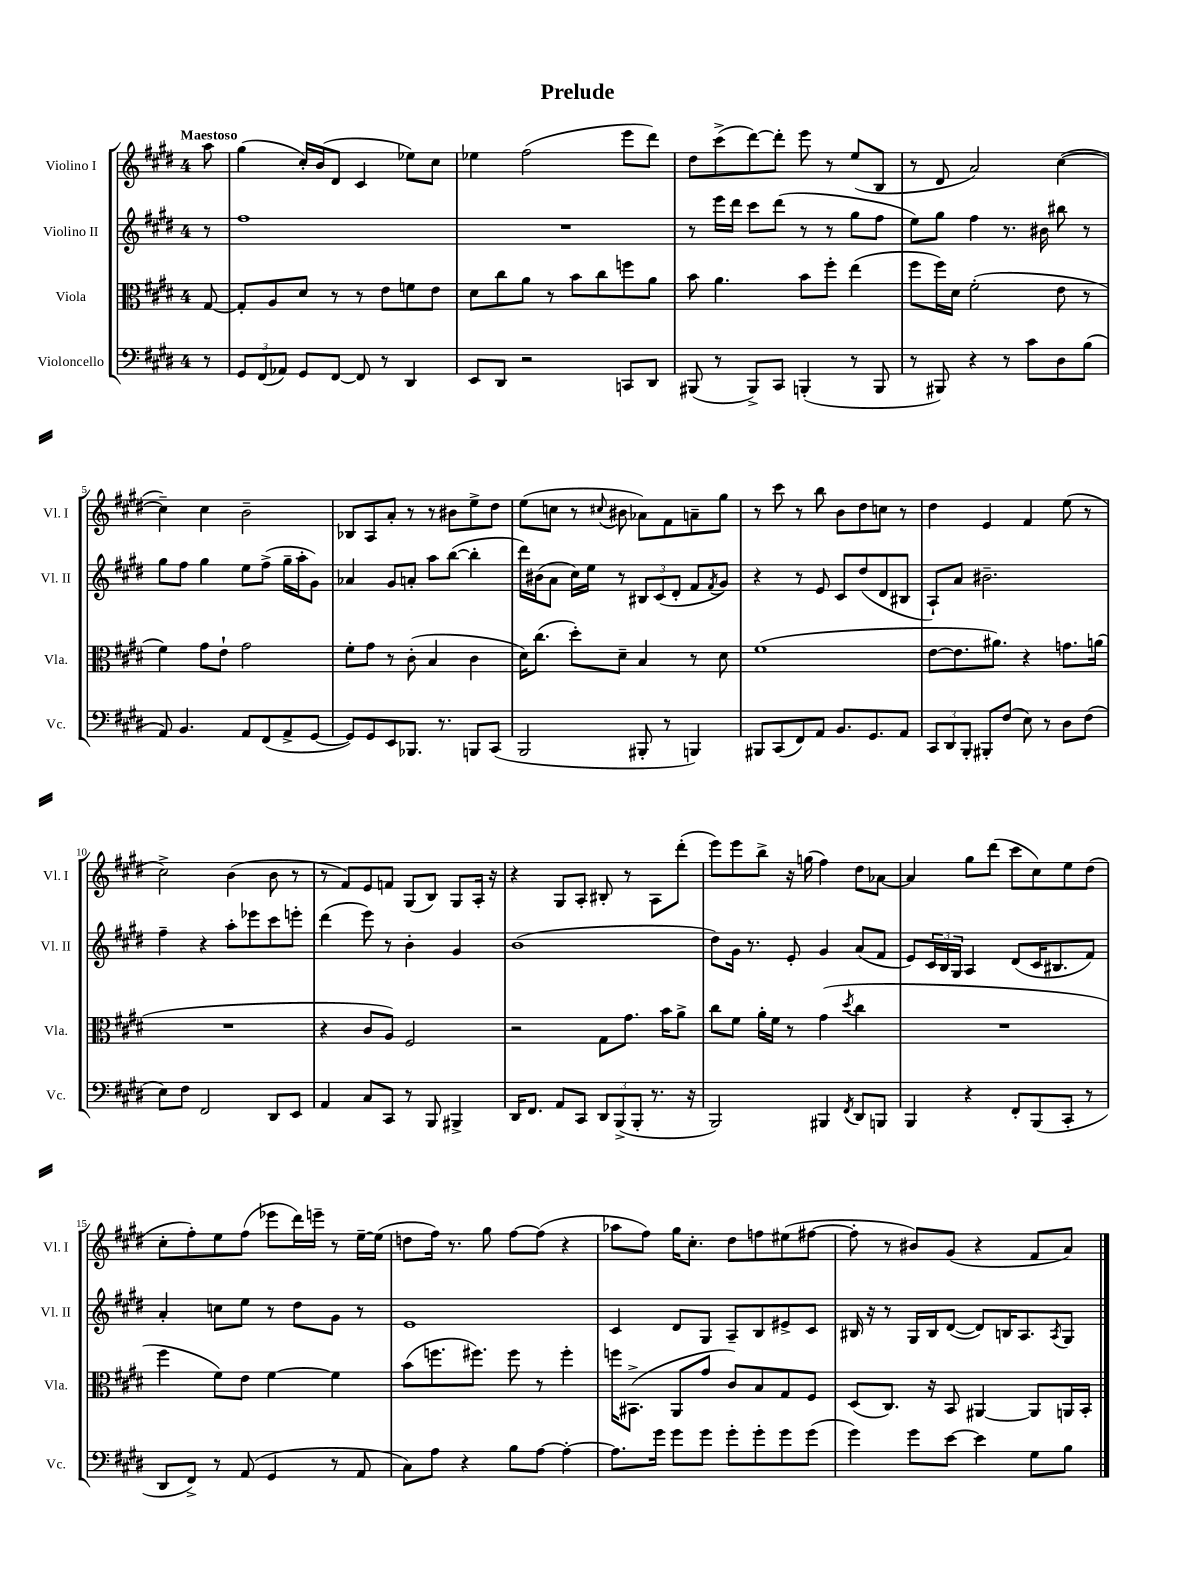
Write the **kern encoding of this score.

**kern	**kern	**kern	**kern
*part4	*part3	*part2	*part1
*staff4	*staff3	*staff2	*staff1
*I"Violoncello	*I"Viola	*I"Violino II	*I"Violino I
*I'Vc.	*I'Vla.	*I'Vl. II	*I'Vl. I
*clefF4	*clefC3	*clefG2	*clefG2
*k[f#c#g#d#]	*k[f#c#g#d#]	*k[f#c#g#d#]	*k[f#c#g#d#]
*M4/4	*M4/4	*M4/4	*M4/4
=	=	=	=
!	!	!	!LO:TX:a:B:t=Maestoso
8r	[8G#/	8r	8aa\
=1	=1	=1	=1
12GG#/L	8G#'/L]	1ff#	(4gg#\
(12FF#/	.	.	.
.	8A/	.	.
12AA-X/J)	.	.	.
8GG#/L	8d#/J	.	16cc#'/LL)
.	.	.	(16b/J
[8FF#/J	8r	.	8d#/J
8FF#/]	8r	.	4c#/
8r	8e\L	.	.
4DD#/	8fn\	.	8ee-X\L)
.	8e\J	.	8cc#\J
=2	=2	=2	=2
8EE/L	8d#\L	1r	4ee-X\
8DD#/J	8cc#\	.	.
2r	8a\J	.	(2ff#\
.	8r	.	.
.	8b\L	.	.
.	8cc#\	.	.
8CCn/L	8ffn\	.	8eee\L
8DD#/J	8a\J	.	8ddd#\J)
=3	=3	=3	=3
(8BBB#X/	8b\	8r	8dd#\L
8r	4.a\	16eee\LL	(8ccc#^\
.	.	16ddd#\JJ	.
8BBB#^/L)	.	8ccc#\L	[8ddd#\)
8CC#/J	.	(8ddd#\J	8ddd#'\J]
(4BBBn'/	8b\L	8r	8eee\
.	8ff#'\J	8r	8r
8r	(4ee\	8gg#\L	(8ee/L
8BBB/	.	8ff#\J	8B/J
=4	=4	=4	=4
8r	8ff#\L	8ee\L)	8r
8BBB#X/)	16ff#\L)	8gg#\J	8d#/
.	16d#\JJ	.	.
4r	(2f#'\	4ff#\	2a/)
8r	.	8.r	.
8c#\L	.	.	.
.	.	16b#X\	.
8D#\	8e\	8bb#X\	([4cc#\
(8B\J	8r	8r	.
!!LO:LB:g=z
=5	=5	=5	=5
8AA/)	4f#\)	8gg#\L	4cc#~\])
4.BB/	.	8ff#\J	.
.	8g#\L	4gg#\	4cc#\
.	8e`\J	.	.
8AA/L	2g#\	8ee\L	2b~\
(8FF#/	.	(8ff#^\J	.
8AA^/	.	16gg#~\LL	.
.	.	16aa'\J	.
[8GG#/J	.	8g#\J)	.
=6	=6	=6	=6
8GG#/L])	8f#'\L	4a-X/	8B-X/L
8GG#/	8g#\J	.	8A/
8EE/	8r	8g#/L	8a'/J
8.BBB-X/J	(8c#'\	8an'/J	8r
.	4B/	8aa\L	8r
8.r	.	.	.
.	.	([8bb\J	8b#X\L
8BBBn/L	4c#\	4bb'\]	8ee^\
(8CC#/J	.	.	8dd#\J
=7	=7	=7	=7
2BBB/	16d#\KL)	16ddd#\LL)	(8ee\L
.	(8.cc#\J	(16b#X\J	.
.	.	8a\J	8ccn\J
.	8dd#'\L)	16cc#\LL)	8r
.	.	16ee\JJ	.
.	.	.	8qqcc#X/
.	8d#~\J	8r	8b#X\
8BBB#X'/	4B/	12B#X/L	8a-X\L)
.	.	(12c#/	.
8r	.	.	8f#\
.	.	12d#'/J	.
4BBBn/)	8r	8f#/L	8an~\
.	.	8qf#/	.
.	8d#\	8g#/J)	8gg#\J
=8	=8	=8	=8
8BBB#X/L	(1f#	4r	8r
(8CC#/	.	.	8ccc#\
8FF#/)	.	8r	8r
8AA/J	.	8e/	8bb\
8.BB/L	.	8c#/L	8b\L
.	.	(8dd#/	8dd#\
8.GG#/	.	.	.
.	.	8d#/	8ccn\J
8AA/J	.	8B#X/J	8r
=9	=9	=9	=9
12CC#/L	[8e\L	8A`/L)	4dd#\
12DD#/	.	.	.
.	8.e\]	8a/J	.
12BBB'/J	.	.	.
8BBB#X'/L	.	2.b#X~\	4e/
.	8.a#X\J)	.	.
(8F#/J	.	.	.
8E\)	4r	.	4f#/
8r	.	.	.
8D#\L	8.gn\L	.	(8ee\
(8F#\J	.	.	8r
.	(16an\Jk	.	.
!!LO:LB:g=z
=10	=10	=10	=10
8E\L)	1r	4ff#~\	2cc#^\)
8F#\J	.	.	.
2FF#/	.	4r	.
.	.	8aa'\L	(4b\
.	.	8eee-X\	.
8DD#/L	.	8ccc#\	8b\
8EE/J	.	8eeen'\J	8r
=11	=11	=11	=11
4AA/	4r	(4ddd#\	8r
.	.	.	8f#/L)
8C#/L	8c#/L	8eee\)	8e/
8CC#/J	8A/J)	8r	8fn/J
8r	2F#/	4b'\	(8G#/L
8BBB/	.	.	8B/J)
4BBB#X^/	.	4g#/	8G#/L
.	.	.	16A'/Jk
.	.	.	16r
=12	=12	=12	=12
16DD#/KL	2r	(1b	4r
8.FF#/J	.	.	.
8AA/L	.	.	8G#/L
8CC#/J	.	.	8A'/J
12DD#/L	8G#\L	.	8B#X'/
(12BBB^/	.	.	.
.	8.g#\J	.	8r
12BBB'/J	.	.	.
8.r	.	.	8A\L
.	16b\KL	.	.
.	8a^\J	.	(8ddd#'\J
16r	.	.	.
=13	=13	=13	=13
2BBB/)	8cc#\L	8dd#\L)	8eee\L)
.	8f#\J	16g#\Jk	8eee\
.	.	8.r	.
.	16a'\LL	.	8bb^\J
.	16f#\JJ	.	.
.	8r	8e'/	16r
.	.	.	(16ggn\
4BBB#X/	(4g#\	4g#/	4ff#\)
8qFF#/	8qdd#/	.	.
8DD#/L	4cc#\	(8a/L	8dd#\L
8BBBn/J	.	8f#/J	[8a-X\J
=14	=14	=14	=14
4BBB/	1r	8e/L)	4a-/]
.	.	24c#/L	.
.	.	24B/	.
.	.	24G#/JJ	.
4r	.	4A/	8gg#\L
.	.	.	(8ddd#\J
8FF#'/L	.	(8d#/L	8ccc#\L
(8BBB/	.	16c#/K	8cc#\)
.	.	8.B#X/	.
8CC#'/J	.	.	8ee\
8r	.	8f#/J)	(8dd#\J
!!LO:LB:g=z
=15	=15	=15	=15
8DD#/L	4ff#\	4a'/	8cc#'\L
8FF#^/J)	.	.	8ff#'\)
8r	8f#\L)	8ccn\L	8ee\
(8AA/	8e\J	8ee\J	(8ff#\J
4GG#/	[4f#\	8r	8eee-X\L
.	.	8dd#\L	16ddd#\L)
.	.	.	16eeen~\JJ
8r	4f#\]	8g#\J	8r
8AA/	.	8r	[16ee~\LL
.	.	.	(16ee\JJ]
=16	=16	=16	=16
8C#\L)	(8b\L	1e	8ddn\L
8A\J	8.ffn\	.	16ff#\Jk)
.	.	.	8.r
4r	.	.	.
.	8.ff#X\J)	.	.
.	.	.	8gg#\
8B\L	8ff#\	.	[8ff#\L
[8A\J	8r	.	(8ff#\J]
4A'\_	4ff#'\	.	4r
=17	=17	=17	=17
8.A\L]	16ffn\KL	4c#/	8aa-X\L
.	(8.BB#X^\J	.	.
.	.	.	8ff#\J)
16g#\Jk	.	.	.
8g#\L	8AA/L	8d#/L	16gg#\KL
.	.	.	8.cc#'\J
8g#\J	8g#/J	8G#/J	.
8g#'\L	8c#/L)	8A~/L	8dd#\L
8g#'\	8B/	8B/	8ffn\
8g#\	8G#/	8e#X^/	(8ee#X\
(8g#\J	8F#/J	8c#/J	[8ff#X\J
=18	=18	=18	=18
4g#\)	(8D#/L	16B#X/	8ff#'\]
.	.	16r	.
.	8.C#/J)	8r	8r
8g#\L	.	16G#/LL	8b#X/L)
.	16r	16B#/J	.
[8e\J	8BB/	([8d#/J	(8g#/J
4e\]	[4AA#X/	8d#/L])	4r
.	.	16Bn/K	.
.	.	8.A/	.
8G#\L	8AA#/L]	.	8f#/L
.	.	8qA/	.
8B\J	16AAn/L	8G#/J	8a/J)
.	16BB'/JJ	.	.
==	==	==	==
*-	*-	*-	*-
